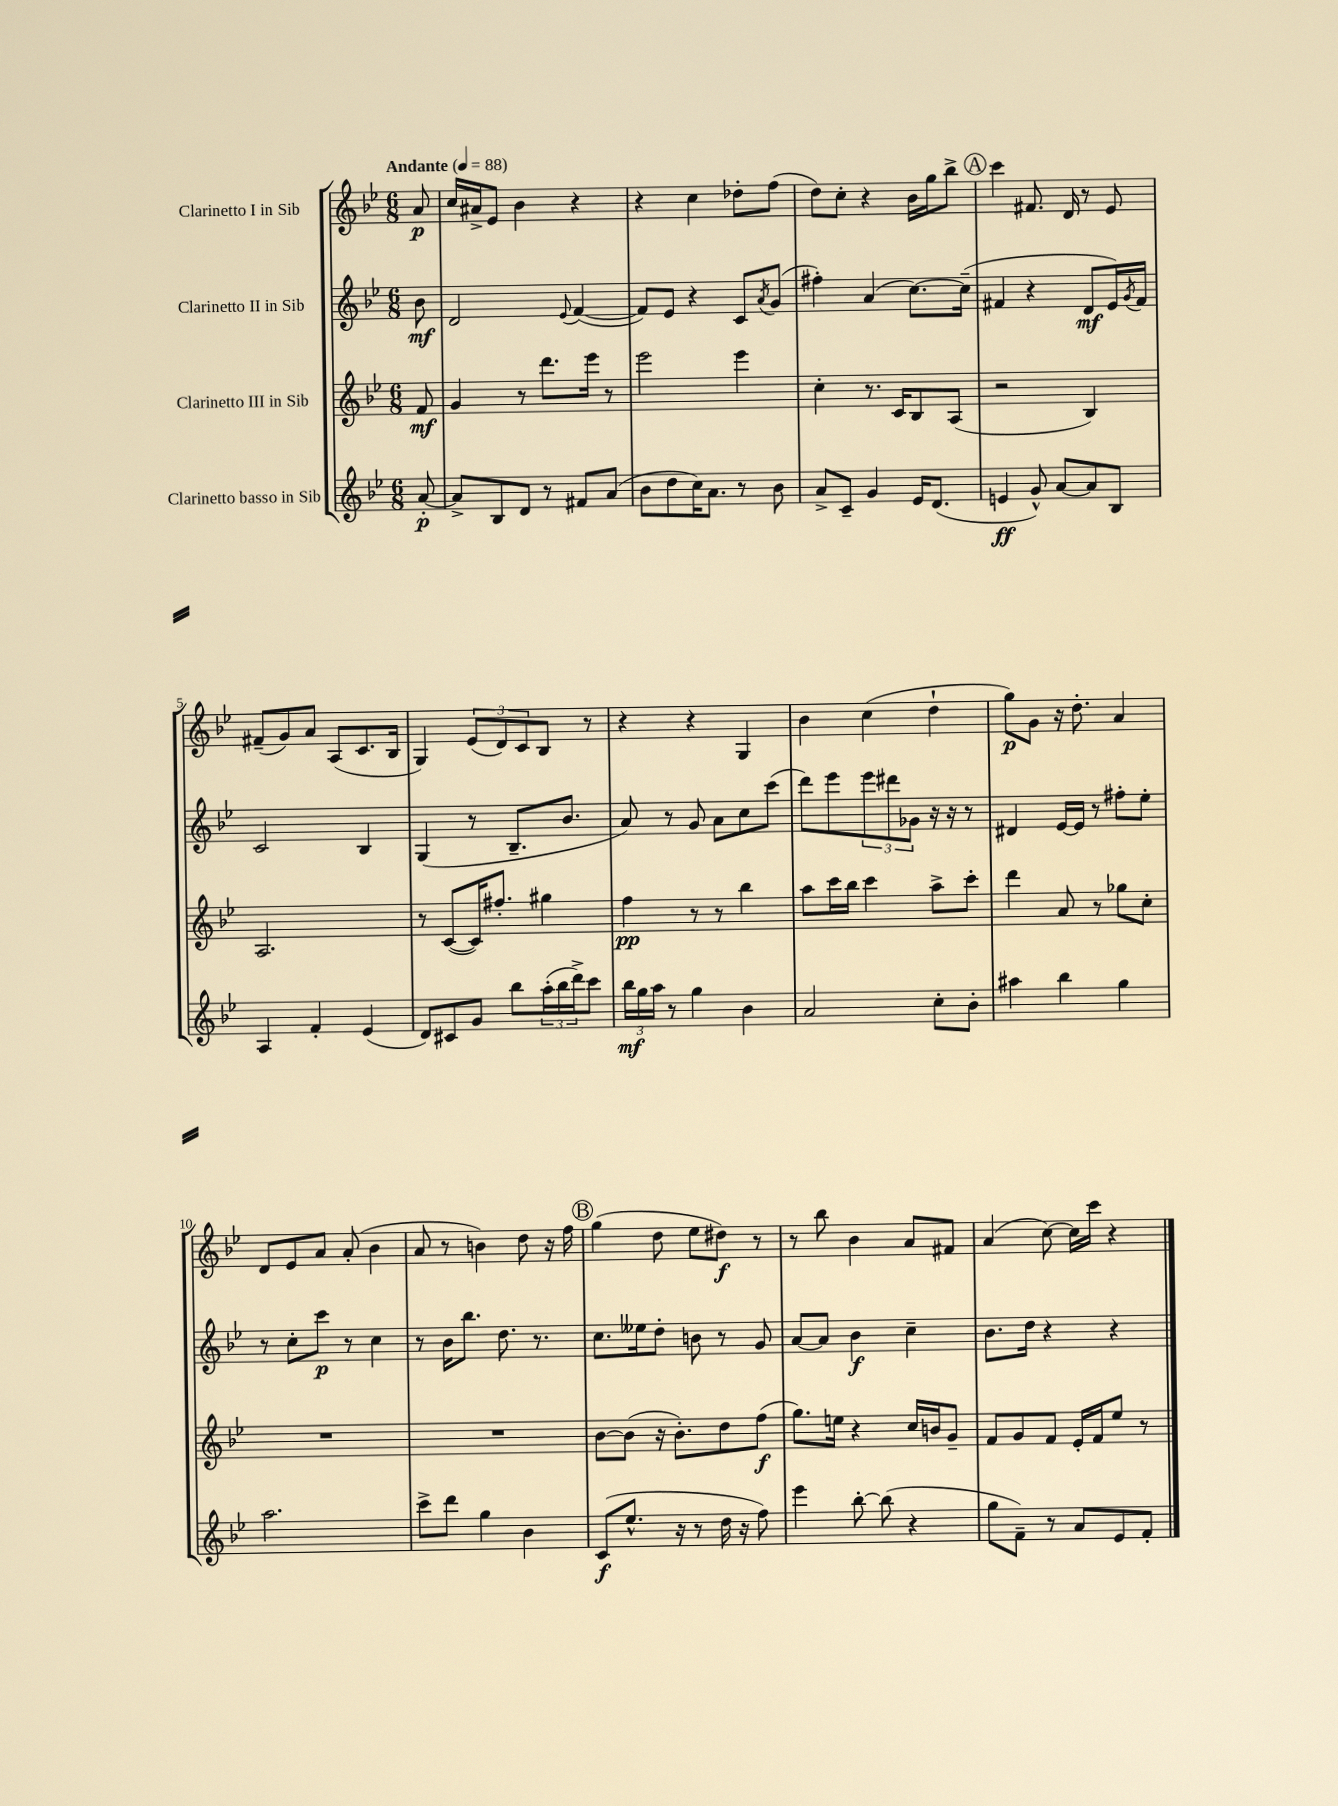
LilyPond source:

<<
\new StaffGroup <<
\new Staff = "s0" \with { instrumentName = "Clarinetto I in Sib" } {
    \clef treble \key bes \major \numericTimeSignature \time 6/8 \partial 8 \tempo "Andante" 4 = 88
    a'8\p |
    c''16 ais'16-> ees'8 bes'4 r4 |
    r4 c''4 des''8-. f''8( |
    d''8) c''8-. r4 bes'16 g''16 bes''8-> |
    \mark \markup { \circle "A" } c'''4 fis'8. d'16 r8 ees'8 |
    fis'8--( g'8) a'8 a8( c'8. bes16 |
    g4) \tuplet 3/2 { ees'8( d'8) c'8 } bes8 r8 |
    r4 r4 g4 |
    bes'4 c''4( d''4-! |
    g''8\p) g'8 r16 d''8.-. a'4 |
    d'8 ees'8 a'8 a'8-.( bes'4 |
    a'8 r8 b'4) d''8 r16 f''16 |
    \mark \markup { \circle "B" } g''4( d''8 ees''8 dis''8\f) r8 |
    r8 bes''8 bes'4 a'8 fis'8 |
    a'4( c''8~) c''16 c'''16 r4 \bar "|." |
}
\new Staff = "s1" \with { instrumentName = "Clarinetto II in Sib" } {
    \clef treble \key bes \major \numericTimeSignature \time 6/8 \partial 8
    bes'8\mf |
    d'2 \appoggiatura { ees'8 } f'4~( |
    f'8) ees'8 r4 c'8 \acciaccatura { a'8 } g'8( |
    fis''4-.) a'4( c''8.~) c''16--( |
    \mark \markup { \circle "A" } fis'4 r4 d'8\mf ees'16) \acciaccatura { g'8 } fis'16 |
    c'2 bes4 |
    g4( r8 bes8.-- bes'8. |
    a'8) r8 g'8 a'8 c''8 c'''8( |
    d'''8) ees'''8 \tuplet 3/2 { ees'''8 dis'''8 ges'8 } r16 r16 r8 |
    dis'4 ees'16~ ees'16 r8 fis''8-. ees''8-. |
    r8 c''8-. c'''8\p r8 c''4 |
    r8 bes'16 bes''8. d''8. r8. |
    \mark \markup { \circle "B" } c''8. eeses''16 d''8-. b'8 r8 g'8 |
    a'8~ a'8 bes'4\f c''4-- |
    bes'8. d''16 r4 r4 \bar "|." |
}
\new Staff = "s2" \with { instrumentName = "Clarinetto III in Sib" } {
    \clef treble \key bes \major \numericTimeSignature \time 6/8 \partial 8
    f'8\mf |
    g'4 r8 d'''8. ees'''16 r8 |
    ees'''2 ees'''4 |
    c''4-. r8. c'16 bes8 a8( |
    \mark \markup { \circle "A" } r2 bes4) |
    a2. |
    r8 c'8~( c'16) fis''8.-. gis''4 |
    f''4\pp r8 r8 bes''4 |
    a''8 c'''16 bes''16 c'''4 a''8-> c'''8-. |
    d'''4 a'8 r8 ges''8 c''8-. |
    R2. |
    R2. |
    \mark \markup { \circle "B" } bes'8~ bes'8( r16 bes'8.-.) d''8 f''8\f( |
    g''8.) e''16 r4 c''16 b'16 g'8-- |
    f'8 g'8 f'8 ees'16-. f'16 ees''8 r8 \bar "|." |
}
\new Staff = "s3" \with { instrumentName = "Clarinetto basso in Sib" } {
    \clef treble \key bes \major \numericTimeSignature \time 6/8 \partial 8
    a'8~-.\p |
    a'8-> bes8 d'8 r8 fis'8 a'8( |
    bes'8 d''8 c''16) a'8. r8 bes'8 |
    a'8-> c'8-- g'4 ees'16 d'8.( |
    \mark \markup { \circle "A" } e'4\ff g'8-^) a'8~ a'8 bes8 |
    a4 f'4-. ees'4( |
    d'8) cis'8 g'8 bes''8 \tuplet 3/2 { a''16-.( bes''16 d'''16->) } c'''8 |
    \tuplet 3/2 { bes''16\mf g''16 a''16 } r8 g''4 bes'4 |
    a'2 c''8-. bes'8-. |
    ais''4 bes''4 g''4 |
    a''2. |
    c'''8-> d'''8 g''4 bes'4 |
    \mark \markup { \circle "B" } c'8\f( ees''8.-^ r16 r8 d''16 r16 f''8) |
    ees'''4 bes''8~-. bes''8( r4 |
    g''8 f'8--) r8 a'8 ees'8 f'8-. \bar "|." |
}
>>
>>
